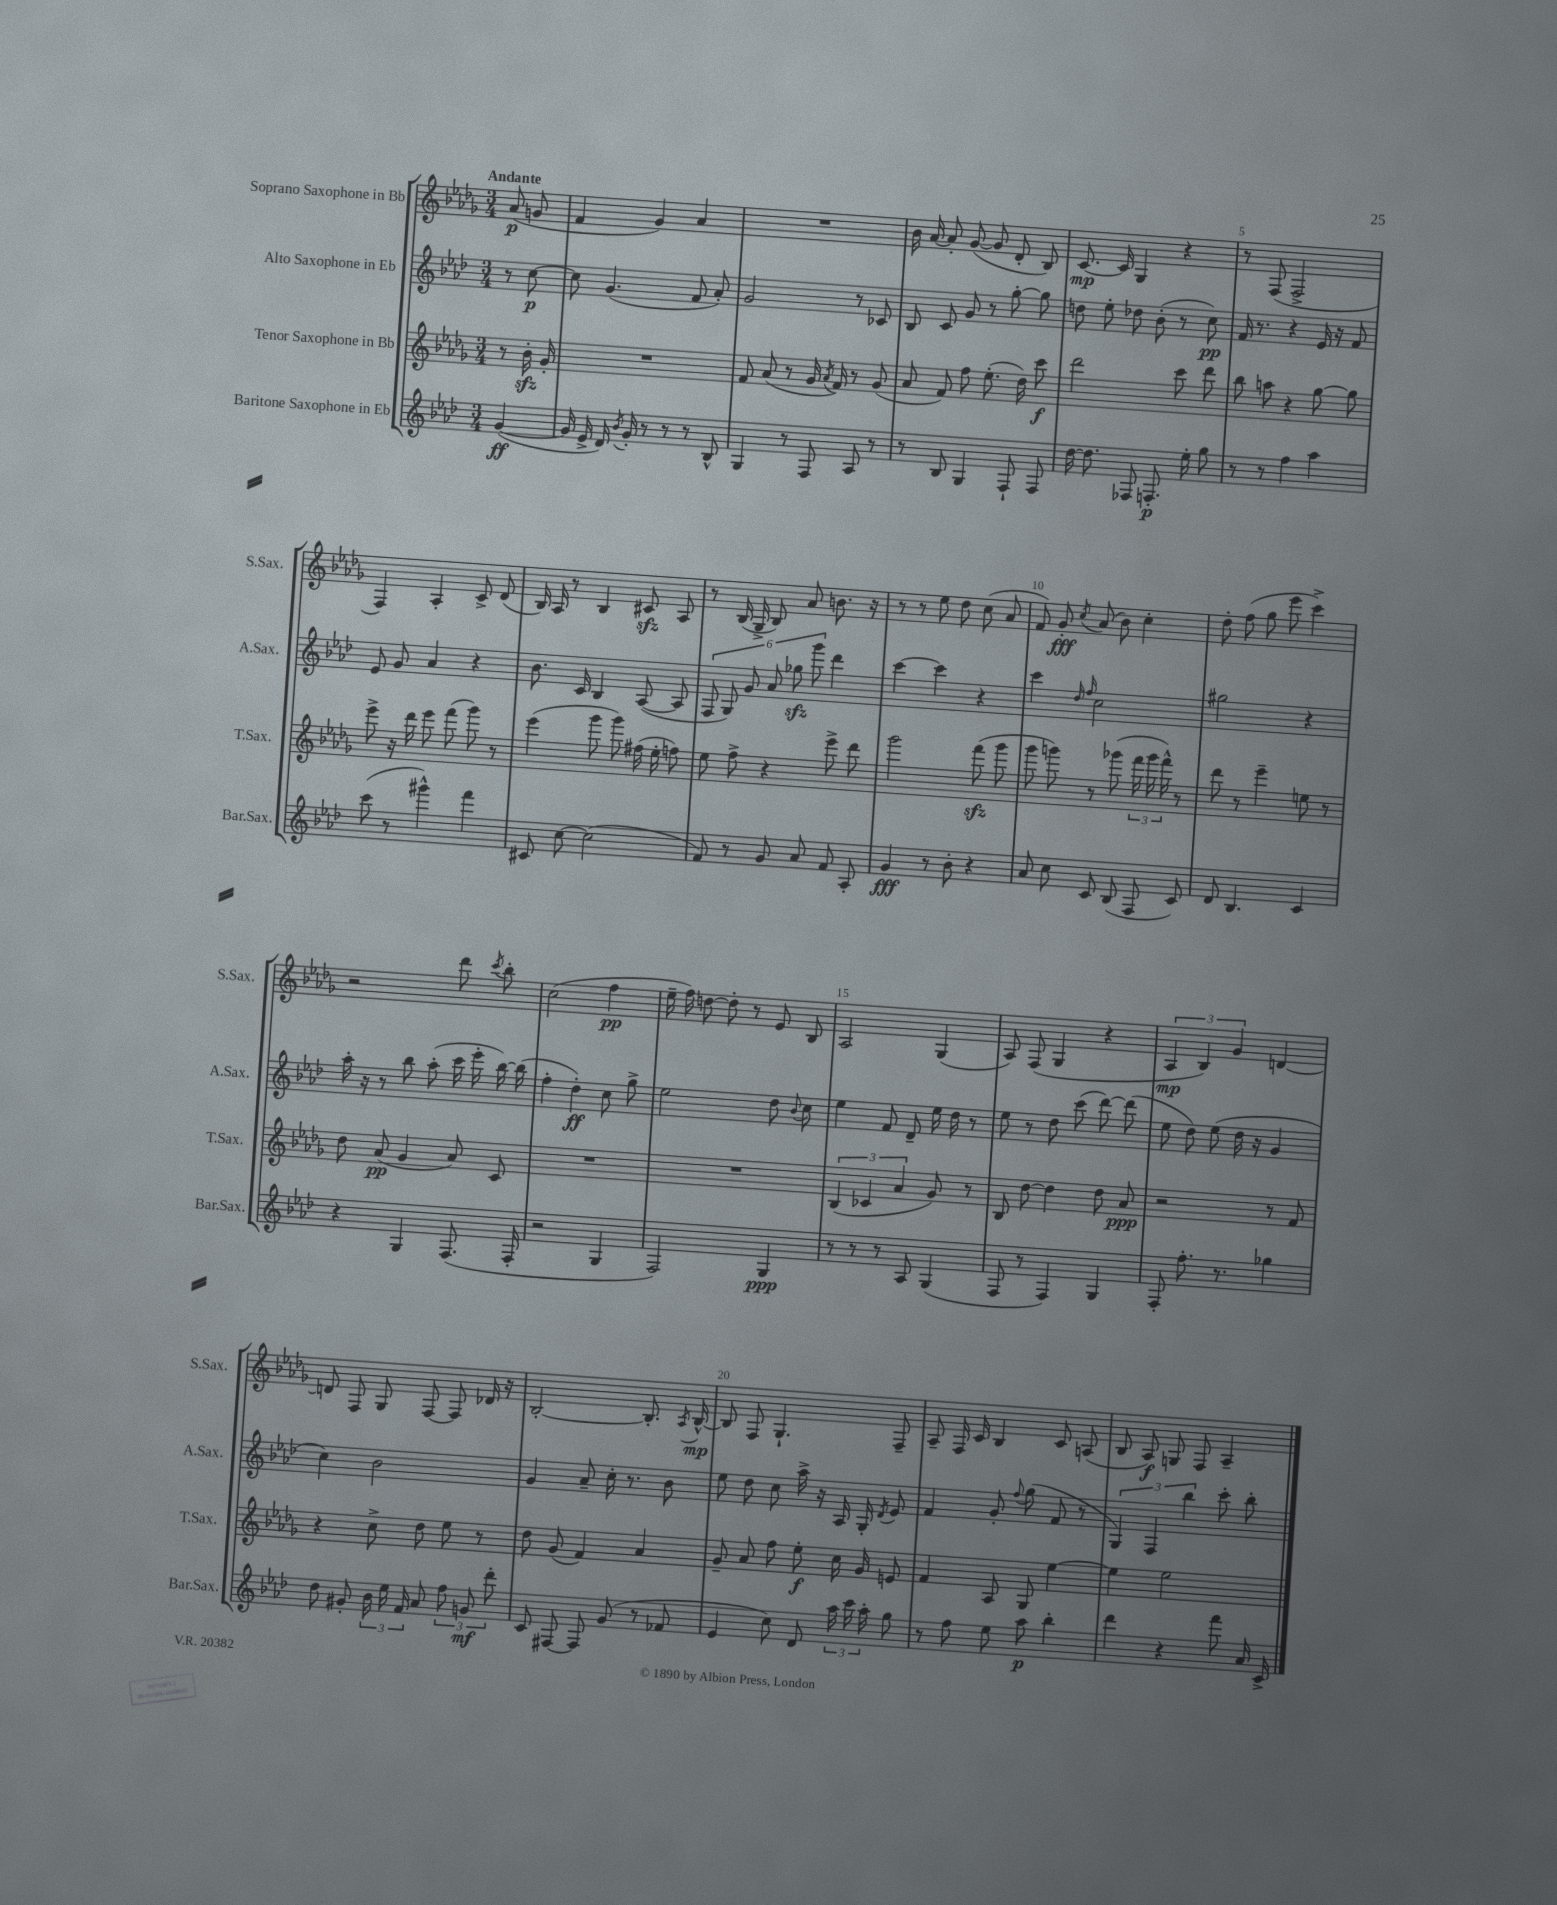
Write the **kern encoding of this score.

**kern	**kern	**kern	**kern
*staff4	*staff3	*staff2	*staff1
*clefG2	*clefG2	*clefG2	*clefG2
*k[b-e-a-d-]	*k[b-e-a-d-g-]	*k[b-e-a-d-]	*k[b-e-a-d-g-]
*M3/4	*M3/4	*M3/4	*M3/4
([4g/	8r	8r	(8a-/
.	16b-'\	[8cc\	8g/
.	16g-'/	.	.
=	=	=	=
16g/]	2.r	8cc\]	4f/
16e-^/	.	.	.
16d-/)	.	(4.g/	.
8qb-/	.	.	.
16g'/	.	.	.
8r	.	.	4g-/)
8r	.	.	.
8r	.	8f/	4a-/
8B-^^/	.	8a-'/)	.
=	=	=	=
4G/	8f/	2g/	2.r
.	(8a-/	.	.
8r	8r	.	.
8F/	16g-/	.	.
.	8qa-/	.	.
.	16f/)	.	.
8A-/	8r	8r	.
8r	(8g-/	8c-/	.
=	=	=	=
8r	8a-/	8B-/	16b-\
.	.	.	[16a-/
8B-/	8f/)	8c/	8a-'/]
4G/	8ff\	8g/	([8g-/
.	(8.ee-'\	8r	8g-/]
8F`/	.	[8gg'\	8d-'/
.	16dd-\)	.	.
8F/	8ccc\	8gg\]	8B-/)
=	=	=	=
[16dd-\	2ddd-\	8dd\	[8.c/
8.dd-\]	.	.	.
.	.	8ee-'\	.
.	.	.	16c/]
8F-/	.	8dd-\	4G-/
8.F'/	.	(8b-'\	.
.	8ccc\	8r	4r
16ee-'\	.	.	.
8gg\	8ddd-\	8cc\)	.
=	=	=	=
8r	8bb-\	16f/	8r
.	.	8.r	.
8r	8aa\	.	(8F/
4ff\	4r	4r	2F^/
4aa-\	[8gg-\	16e-/	.
.	.	16r	.
.	8gg-\]	8f/	.
=	=	=	=
(8ccc\	8eee-^\	8e-/	4F/)
8r	16r	8g/	.
.	16ddd-\	.	.
4ggg#^^\)	8eee-\	4a-/	4A-'/
.	(8fff\	.	.
4fff\	8ggg-\)	4r	8c^/
.	8r	.	(8d-/
=	=	=	=
8c#/	(4eee-\	8.b-\	16B-/)
.	.	.	16A-/
[8cc\	.	.	8r
.	.	16c/	.
(2cc\]	8ggg-\	4B-/	4B-/
.	8ggg-\)	.	.
.	(16ff#\	([8A-/	8c#/
.	16ee-'\	.	.
.	8ff\)	8A-/]	8A-/
=	=	=	=
8f/)	8ee-\	12F/	8r
.	.	12G/)	.
8r	8ff^\	.	(16B-/
.	.	12g/	.
.	.	.	16G-^/
8g/	4r	12a-/	8B-/)
.	.	12gg-\	.
8a-/	.	.	8a-/
.	.	12ggg\	.
8f/	8eee-^\	4ddd-\	8.b\
8A-'/	8ddd-\	.	.
.	.	.	16r
=	=	=	=
4g/	2ggg-\	[4ccc\	8r
.	.	.	8r
8r	.	4ccc\]	8ee-\
8b-'\	.	.	8dd-\
4r	(8fff\	4r	(8cc\
.	8ggg-\	.	8a-/
=	=	=	=
8a-/	8ggg-\	4ccc\	8f/)
8cc\	8ggg\)	.	8g-'/
.	.	16qqdd-/	.
.	.	16qqff/	8qcc/
8c/	8r	2cc\	(8a-/
(8B-/	(8ggg-\	.	8b-\)
8F/	24fff\	.	4cc'\
.	24ggg-\	.	.
.	24fff^^\)	.	.
8c/)	8r	.	.
=	=	=	=
8d-/	8ddd-\	2gg#\	8dd-'\
4.B-/	8r	.	(8ff\
.	4eee-~\	.	8gg-\
.	.	.	8eee-\
4c/	8ee\	4r	4ccc^\)
.	8r	.	.
=	=	=	=
4r	8dd-\	16aa-'\	2r
.	.	16r	.
.	(8a-/	8r	.
4G/	4g-/	8bb-\	.
.	.	(8aa-'\	.
(8.F/	8a-/)	16ccc\	8ddd-\
.	.	16eee-'\	.
.	.	.	8qccc/
.	8c/	[16bb-\)	8bb-'\
16F'/	.	(16bb-\]	.
=	=	=	=
2r	2.r	4ff'\	(2cc\
.	.	4dd-'\)	.
4G/	.	8cc\	4ff\
.	.	8gg^\	.
=	=	=	=
2F/)	2.r	2ee-\	16ee-~\
.	.	.	16ff\)
.	.	.	[8dd\
.	.	.	8dd'\]
.	.	.	8r
4G/	.	8dd-\	8e-/
.	.	8qqb-/	.
.	.	8cc\	8B-/
=	=	=	=
8r	(6B-/	4ee-\	2A-/
8r	.	.	.
.	6c-/	.	.
8r	.	8f/	.
.	6a-/	.	.
8A-/	.	8d-~/	.
(4G/	8g-/)	16ee-\	(4G-/
.	.	16dd-\	.
.	8r	8r	.
=	=	=	=
8F/	8B-/	8ee-\	8A-/)
8r	[8dd-\	8r	(8F/
4F/)	4dd-\]	8dd-\	4G-/
.	.	(8ccc\	.
4G/	8dd-\	[8ddd-\)	4r
.	8a-/	(8ddd-\]	.
=	=	=	=
8F'/	2r	8ee-\	6A-/
8.ff'\	.	8dd-\)	.
.	.	.	6B-/)
.	.	(8ee-\	.
8.r	.	.	.
.	.	.	6g-/
.	.	16dd-\	.
.	.	16r	.
4gg-\	8r	4g/	[4d/
.	8f/	.	.
=	=	=	=
8dd-\	4r	4cc\)	8d/]
8g#'/	.	.	8F/
24b-\	8cc^\	2b-\	8G-/
24ee-\	.	.	.
24f/	.	.	.
8a-/	8dd-\	.	[8F/
12ff\	8ee-\	.	8F/]
12g/	.	.	.
.	8r	.	16d-/
12ddd-'\	.	.	.
.	.	.	16r
=	=	=	=
8c/	8dd-\	4g/	[2B-'/
[8F#/	(8g-/	.	.
8F#/]	4f/)	8a-~/	.
(8g/	.	16cc'\	.
.	.	8.r	.
8r	4a-/	.	8.B-'/]
8f-/	.	8b-\	.
.	.	.	8qA-/
.	.	.	[16B-^^/
=	=	=	=
4e-/	8g-~/	8ee-\	8B-/]
.	8a-/	8dd-\	8F/
8cc\)	8ff\	8cc\	4.G-`/
8d-/	8ee-'\	16aa-^\	.
.	.	16r	.
24aa-\	16cc\	16A-/	.
24ccc\	.	.	.
.	16g-/	16G'/	.
24aa-'\	.	.	.
.	.	8qd-/	.
8gg\	8e/	8e-/	8F~/
=	=	=	=
8r	4f/	4f/	8A-~/
8ff\	.	.	16F/
.	.	.	16c/
8ee-\	8A-/	8g'/	4B-/
.	.	8qqff/	.
8aa-\	8G-/	(8gg\	.
4bb-'\	[4ee-\	8f/	8c/
.	.	8r	(8A/
=	=	=	=
4ddd-\	4ee-\]	6G/)	8B-/
.	.	.	8A-/)
.	.	6F/	.
4r	2ee-\	.	8G/
.	.	6bb-\	.
.	.	.	8F/
8fff\	.	8ccc'\	4A-~/
16a-/	.	8bb-'\	.
16c^/	.	.	.
==	==	==	==
*-	*-	*-	*-
